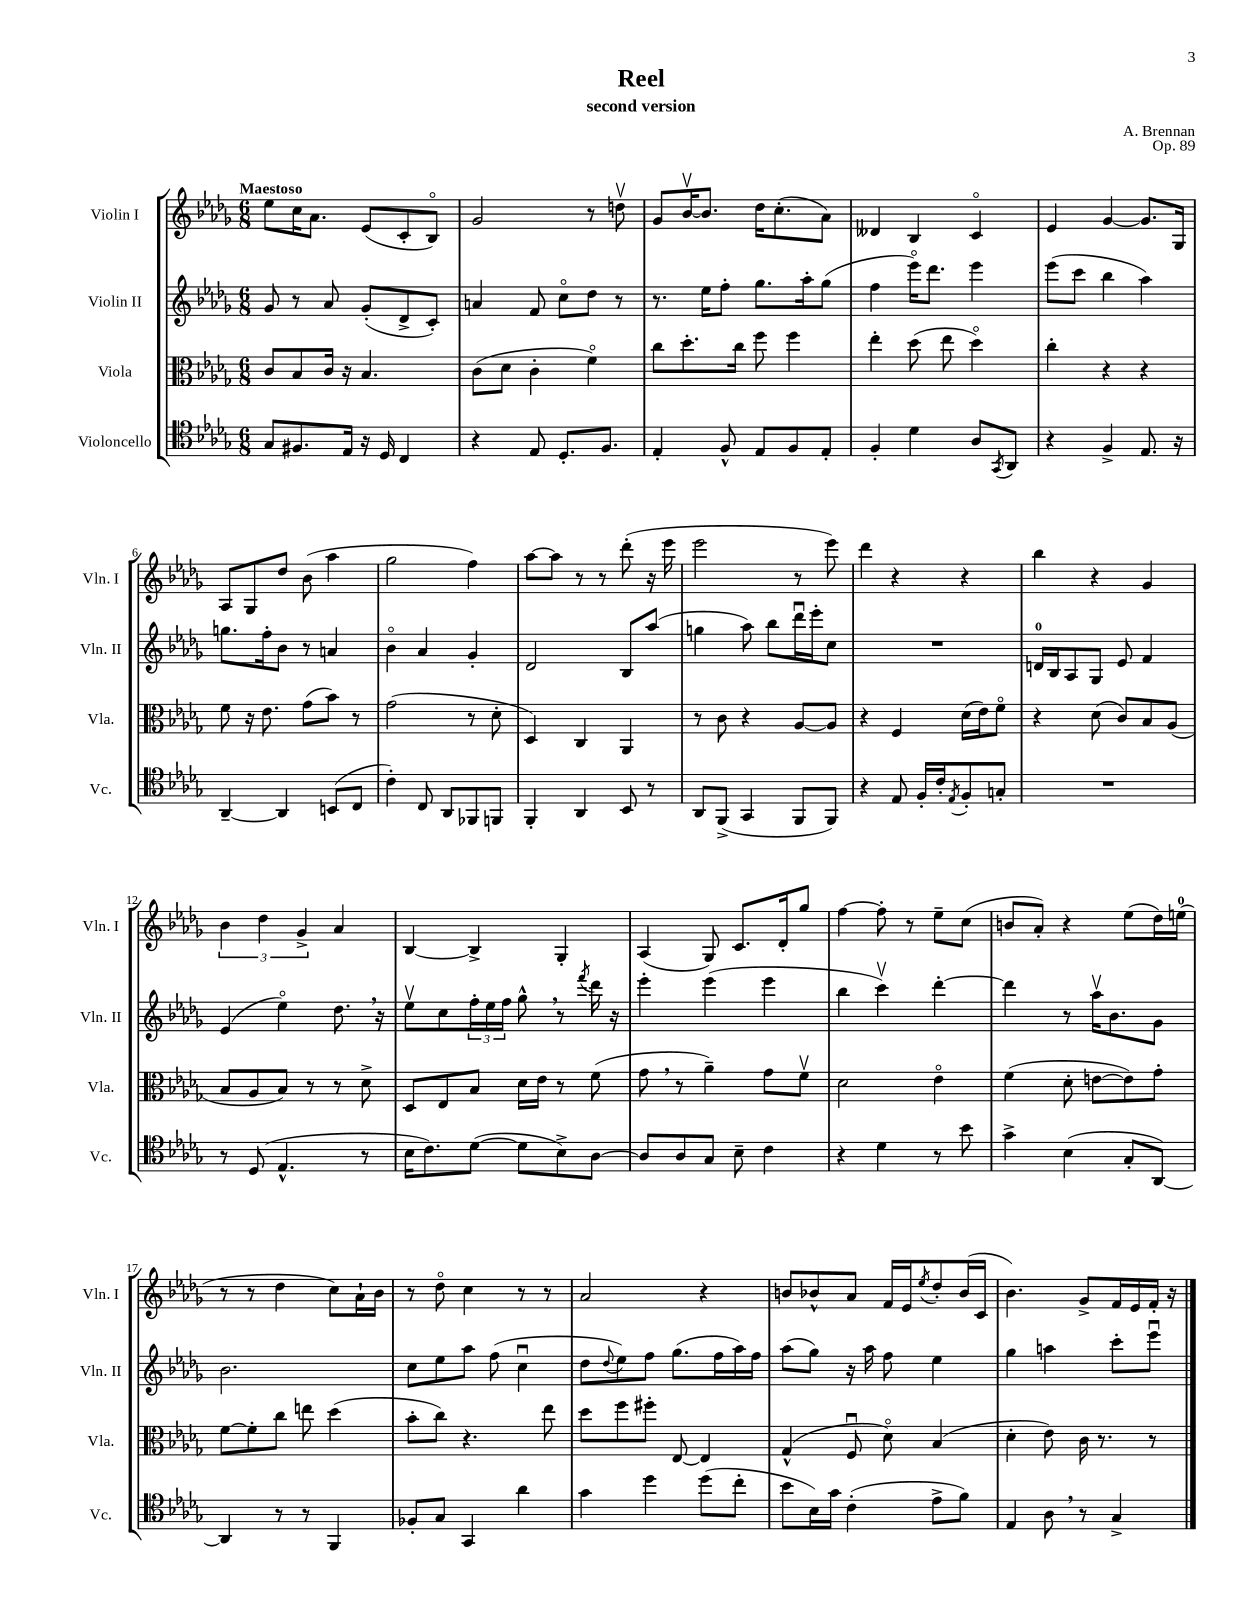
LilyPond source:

\header { title = "Reel" composer = "A. Brennan" subtitle = "second version" opus = "Op. 89" }
<<
\new StaffGroup <<
\new Staff = "s0" \with { instrumentName = "Violin I" shortInstrumentName = "Vln. I" } {
    \clef treble \key des \major \numericTimeSignature \time 6/8 \tempo "Maestoso"
    ees''8 c''16 aes'8. ees'8( c'8-. bes8\flageolet) |
    ges'2 r8 d''8\upbow |
    ges'8 bes'16~\upbow bes'8. des''16 c''8.-.( aes'8) |
    deses'4 bes4 c'4\flageolet |
    ees'4 ges'4~ ges'8. ges16 |
    aes8 ges8 des''8 bes'8( aes''4 |
    ges''2 f''4) |
    aes''8~ aes''8 r8 r8 des'''8-.( r16 ees'''16 |
    ees'''2 r8 ees'''8) |
    des'''4 r4 r4 |
    bes''4 r4 ges'4 |
    \tuplet 3/2 { bes'4 des''4 ges'4-> } aes'4 |
    bes4~ bes4-> ges4-. |
    aes4( ges8) c'8. des'16-. ges''8 |
    f''4~ f''8-. r8 ees''8-- c''8( |
    b'8 aes'8-.) r4 ees''8( des''16) e''16-0( |
    r8 r8 des''4 c''8) aes'16-! bes'16 |
    r8 des''8\flageolet c''4 r8 r8 |
    aes'2 r4 |
    b'8 bes'8-^ aes'8 f'16 ees'16 \acciaccatura { ees''8 } des''8-. bes'16( c'16 |
    bes'4.) ges'8-> f'16 ees'16 f'16-. r16 \bar "|." |
}
\new Staff = "s1" \with { instrumentName = "Violin II" shortInstrumentName = "Vln. II" } {
    \clef treble \key des \major \numericTimeSignature \time 6/8
    ges'8 r8 aes'8 ges'8-.( des'8-> c'8-.) |
    a'4 f'8 c''8\flageolet des''8 r8 |
    r8. ees''16 f''8-. ges''8. aes''16-. ges''8( |
    f''4 ees'''16\flageolet) des'''8. ees'''4 |
    ees'''8( c'''8 bes''4 aes''4) |
    g''8. f''16-. bes'8 r8 a'4 |
    bes'4\flageolet aes'4 ges'4-. |
    des'2 bes8 aes''8( |
    g''4 aes''8) bes''8 des'''16\downbow ees'''16-. c''8 |
    R2. |
    d'16-0 bes16 aes8 ges8 ees'8 f'4 |
    ees'4( ees''4\flageolet) des''8. \breathe r16 |
    ees''8\upbow c''8 \tuplet 3/2 { f''16-. ees''16 f''16 } ges''8-^ \breathe r8 \acciaccatura { f'''8 } des'''16 r16 |
    ees'''4-. ees'''4( ees'''4 |
    bes''4 c'''4\upbow) des'''4~-. |
    des'''4 r8 aes''16\upbow bes'8. ges'8 |
    bes'2. |
    c''8 ees''8 aes''8 f''8( c''4\downbow |
    des''8 \appoggiatura { des''8 } ees''8) f''8 ges''8.( f''16 aes''16) f''16 |
    aes''8( ges''8) r16 aes''16 f''8 ees''4 |
    ges''4 a''4 c'''8-. ees'''8\downbow \bar "|." |
}
\new Staff = "s2" \with { instrumentName = "Viola" shortInstrumentName = "Vla." } {
    \clef alto \key des \major \numericTimeSignature \time 6/8
    c'8 bes8 c'16 r16 bes4. |
    c'8( des'8 c'4-. f'4\flageolet) |
    c''8 des''8.-. c''16 f''8 f''4 |
    ees''4-. des''8( ees''8 des''4\flageolet) |
    c''4-. r4 r4 |
    f'8 r16 ees'8. ges'8( bes'8) r8 |
    ges'2( r8 des'8-. |
    des4) c4 aes,4 |
    r8 c'8 r4 aes8~ aes8 |
    r4 f4 des'16( ees'16) f'8\flageolet |
    r4 des'8( c'8) bes8 aes8( |
    bes8 aes8 bes8) r8 r8 des'8-> |
    des8 ees8 bes8 des'16 ees'16 r8 f'8( |
    ges'8 \breathe r8 aes'4--) ges'8 f'8\upbow |
    des'2 ees'4\flageolet |
    f'4( des'8-. e'8~ e'8) ges'8-. |
    f'8~ f'8-. c''8 e''8 des''4( |
    bes'8-. c''8) r4. ees''8 |
    des''8 f''8 fis''8-. ees8~ ees4 |
    ges4-^( f8\downbow des'8\flageolet) bes4( |
    des'4-. ees'8) c'16 r8. r8 \bar "|." |
}
\new Staff = "s3" \with { instrumentName = "Violoncello" shortInstrumentName = "Vc." } {
    \clef tenor \key des \major \numericTimeSignature \time 6/8
    ges8 fis8. ees16 r16 des16 c4 |
    r4 ees8 des8.-. f8. |
    ees4-. f8-^ ees8 f8 ees8-. |
    f4-. des'4 aes8 \acciaccatura { ges,8 } aes,8 |
    r4 f4-> ees8. r16 |
    aes,4~-- aes,4 b,8( c8 |
    c'4-.) c8 aes,8 fes,8 f,8 |
    f,4-. aes,4 bes,8 r8 |
    aes,8 f,8->( ges,4 f,8 f,8) |
    r4 ees8 f16-. c'16-. \acciaccatura { ees8 } f8-. g8-. |
    R2. |
    r8 des8( ees4.-^ r8 |
    bes16 c'8.) des'8~( des'8 bes8->) aes8~ |
    aes8 aes8 ges8 bes8-- c'4 |
    r4 des'4 r8 bes'8 |
    ges'4-> bes4( ges8-. aes,8~) |
    aes,4 r8 r8 f,4 |
    fes8-. ges8 ges,4 aes'4 |
    ges'4 des''4 des''8( c''8-. |
    bes'8 bes16) ges'16 c'4-.( ees'8-> f'8) |
    ees4 aes8 \breathe r8 ges4-> \bar "|." |
}
>>
>>
